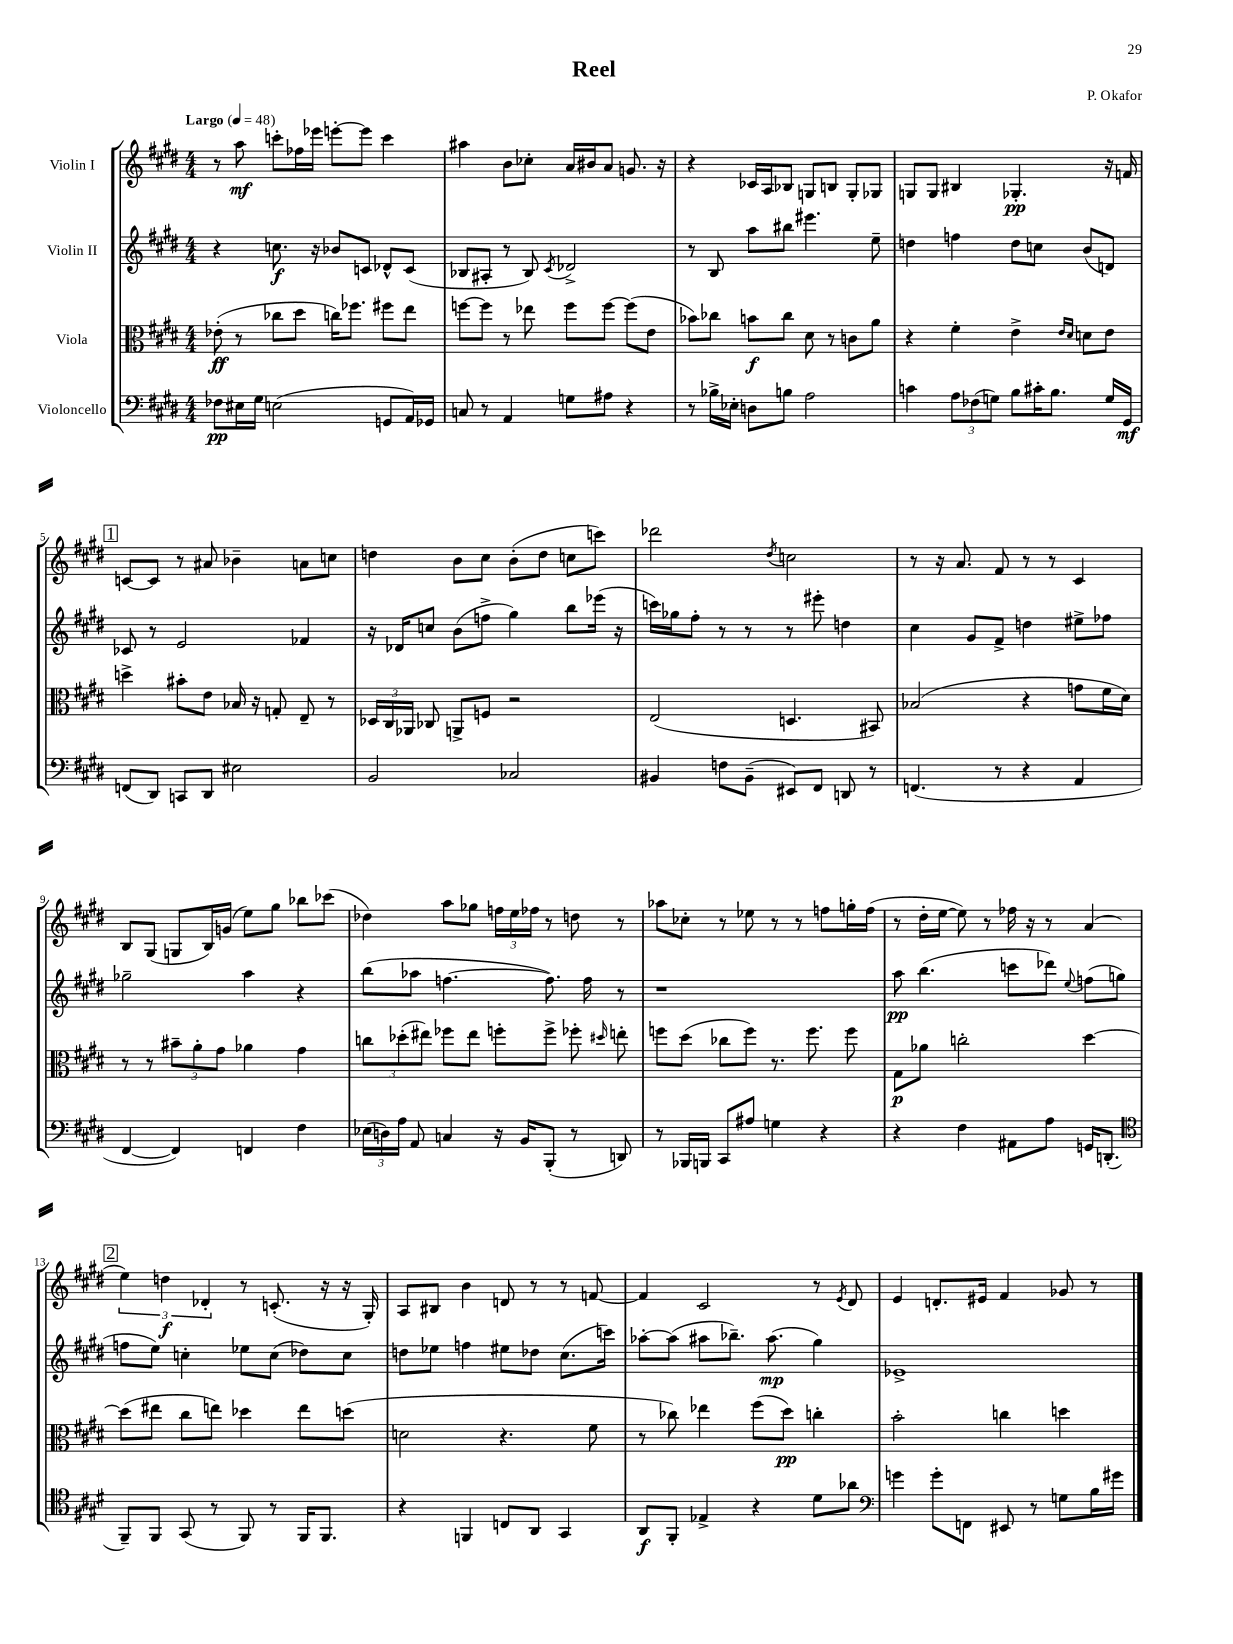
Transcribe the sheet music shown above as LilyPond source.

\header { title = "Reel" composer = "P. Okafor" }
<<
\new StaffGroup <<
\new Staff = "s0" \with { instrumentName = "Violin I" } {
    \clef treble \key e \major \numericTimeSignature \time 4/4 \tempo "Largo" 4 = 48
    \autoBeamOff r8 a''8\mf c'''8[-. fes''16 ees'''16] e'''8[~-. e'''8] c'''4 |
    ais''4 b'8[ ces''8]-. a'16[ bis'16 a'8] g'8. r16 |
    r4 ces'16[ a16 bes8] g8[ b8] g8[-. ges8] |
    g8[ g8] bis4 ges4.-.\pp r16 f'16 |
    \mark \markup { \box "1" } c'8[~ c'8] r8 ais'8 bes'4-- a'8[ c''8] |
    d''4 b'8[ cis''8] b'8[-.( d''8] c''8[ c'''8]) |
    des'''2 \acciaccatura { dis''8 } c''2 |
    r8 r16 a'8. fis'8 r8 r8 cis'4 |
    b8[ gis8]( g8[ b16) g'16]( e''8[) gis''8] bes''8[ ces'''8]( |
    des''4) a''8[ ges''8] \tuplet 3/2 { f''16[ e''16 fes''16] } r8 d''8 r8 |
    aes''8[ ces''8]-. r8 ees''8 r8 r8 f''8[ g''16-. f''16]( |
    r8 dis''16[-. e''16]~ e''8) r8 fes''16 r16 r8 a'4( |
    \mark \markup { \box "2" } \tuplet 3/2 { e''4) d''4\f des'4-. } r8 c'8.-.( r16 r16 gis16-.) |
    a8[ bis8] b'4 d'8 r8 r8 f'8~ |
    f'4 cis'2 r8 \acciaccatura { e'8 } dis'8 |
    e'4 d'8.[-. eis'16] fis'4 ges'8 r8 \bar "|." |
}
\new Staff = "s1" \with { instrumentName = "Violin II" } {
    \clef treble \key e \major \numericTimeSignature \time 4/4
    \autoBeamOff r4 c''8.\f r16 bes'8[ c'8] des'8[-^ c'8]( |
    bes8[ ais8]-. r8 bes8) \acciaccatura { cis'8 } des'2-> |
    r8 b8 a''8[ bis''8] eis'''4. e''8-- |
    d''4 f''4 d''8[ c''8] b'8[( d'8]) |
    \mark \markup { \box "1" } ces'8 r8 e'2 fes'4 |
    r16 des'16[ c''8] b'8[( f''8]-> gis''4) b''8[ ees'''16]( r16 |
    c'''16[) ges''16 fis''8]-. r8 r8 r8 eis'''8-. d''4 |
    cis''4 gis'8[ fis'8]-> d''4 eis''8[-> fes''8] |
    ges''2-- a''4 r4 |
    b''8[( aes''8] f''4.~ f''8.) f''16 r8 |
    r1 |
    a''8\pp b''4.( c'''8[ des'''8]) \appoggiatura { e''8 } f''8[( g''8] |
    \mark \markup { \box "2" } f''8[ e''8]) c''4-. ees''8[ c''8]( des''8[) c''8] |
    d''8[ ees''8] f''4 eis''8[ des''8] cis''8.[( c'''16]) |
    aes''8[~-. aes''8]( ais''8[ bes''8.]--) ais''8.\mp( gis''4) |
    ees'1-> \bar "|." |
}
\new Staff = "s2" \with { instrumentName = "Viola" } {
    \clef alto \key e \major \numericTimeSignature \time 4/4
    \autoBeamOff ees'8-.\ff( r8 ces''8[ dis''8] c''16[) fes''8.] fis''8[ e''8] |
    f''8[~ f''8] r8 ees''8 f''8[ f''8]~ f''8[( e'8] |
    bes'8[) ces''8] b'8[\f ces''8] dis'8 r8 c'8[ a'8] |
    r4 fis'4-. e'4-> \grace { e'16[ dis'16] } d'8[ e'8] |
    \mark \markup { \box "1" } d''4-> bis'8[-. e'8] bes16 r16 g8-. e8-- r8 |
    \tuplet 3/2 { des16[ cis16 aes,16] } ces8 a,8[-> f8] r2 |
    e2( d4. bis,8) |
    bes2( r4 g'8[ fis'16 dis'16]) |
    r8 r8 \tuplet 3/2 { bis'8[-- a'8-. gis'8] } aes'4 gis'4 |
    \tuplet 3/2 { c''8[ des''8-.( eis''8]) } fes''8[ eis''8] f''8[-. f''8]-> fes''8-. \grace { dis''16 } e''8-. |
    f''8[ dis''8]( ces''8[ f''8]) r8. f''8. f''8 |
    gis8[\p aes'8] c''2-. dis''4~ |
    \mark \markup { \box "2" } dis''8[( eis''8] cis''8[ e''8]) des''4 e''8[ d''8]( |
    d'2 r4. fis'8 |
    r8 ces''8) ees''4 fis''8[( dis''8]\pp) c''4-. |
    b'2-. c''4 d''4 \bar "|." |
}
\new Staff = "s3" \with { instrumentName = "Violoncello" } {
    \clef bass \key e \major \numericTimeSignature \time 4/4
    \autoBeamOff fes8[\pp eis16 gis16] e2( g,8[ a,16) ges,16] |
    c8 r8 a,4 g8[ ais8] r4 |
    r8 bes16[-> ees16]-. d8[ b8] a2 |
    c'4 \tuplet 3/2 { a8[ fes8( g8]) } b8[ cis'16-. b8.] g16[ gis,16]\mf |
    \mark \markup { \box "1" } f,8[( dis,8]) c,8[ dis,8] eis2 |
    b,2 ces2 |
    bis,4 f8[ bis,8]--( eis,8[) fis,8] d,8 r8 |
    f,4.( r8 r4 a,4 |
    fis,4~ fis,4) f,4 fis4 |
    \tuplet 3/2 { ees16[( d16) a16] } a,8 c4 r16 b,16[ b,,8]-.( r8 d,8) |
    r8 bes,,16[ b,,16] cis,8[ ais8] g4 r4 |
    r4 fis4 ais,8[ a8] g,16[ d,8.]-.( |
    \mark \markup { \box "2" } \clef tenor fis,8[--) fis,8] gis,8( r8 fis,8) r8 fis,16[ fis,8.] |
    r4 f,4 c8[ a,8] gis,4 |
    a,8[\f fis,8]-. ees4-> r4 dis'8[ aes'8] |
    \clef bass g'4 g'8[-. f,8] eis,8 r8 g8[ b16 gis'16] \bar "|." |
}
>>
>>
